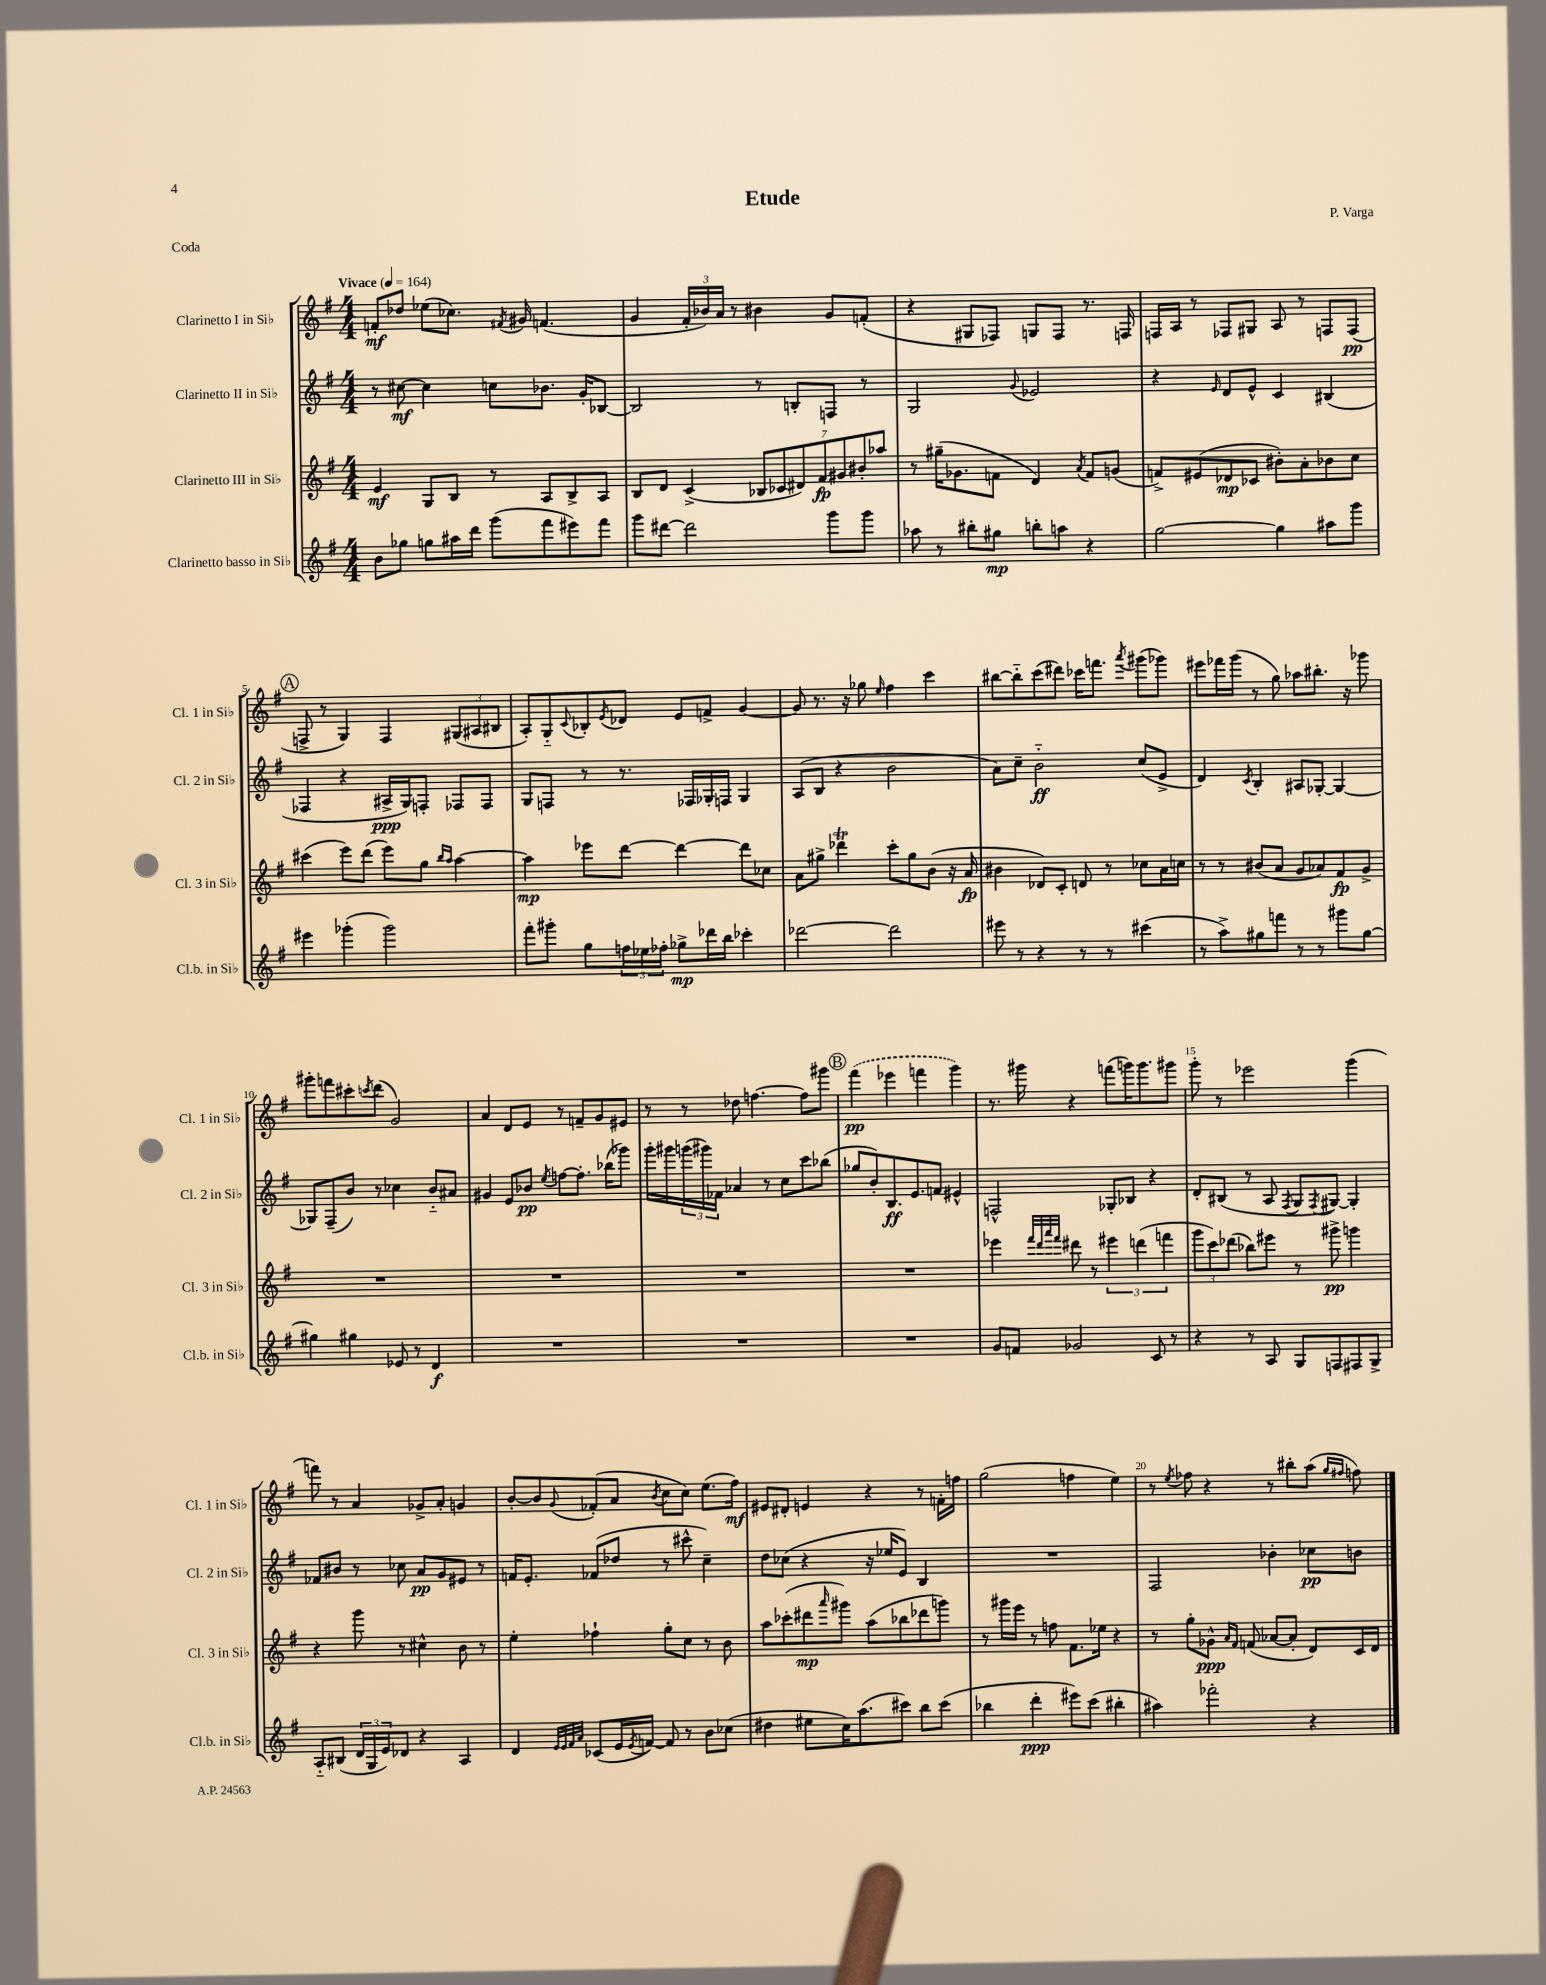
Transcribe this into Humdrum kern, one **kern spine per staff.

**kern	**kern	**kern	**kern
*staff4	*staff3	*staff2	*staff1
*clefG2	*clefG2	*clefG2	*clefG2
*k[f#]	*k[f#]	*k[f#]	*k[f#]
*M4/4	*M4/4	*M4/4	*M4/4
*MM164	*MM164	*MM164	*MM164
8b	4e	8r	8f'
8gg-	.	[8cc#	8dd-
8gg	8G	4cc#]	(8ee-
16aa#	8B	.	8.cc-)
16ddd	.	.	.
(8ggg	8r	8cc	.
.	.	.	8qf#
.	.	.	16g#
8fff#	8A	8.b-	(4.f
8eee#)	8B^	.	.
.	.	16g'	.
8fff#	8A	[8B-	.
=	=	=	=
8ggg	8B	2B-]	4g
[8ddd#	8d	.	.
2ddd#]	(4c^	.	24f#'
.	.	.	24b-)
.	.	.	24a
.	.	.	8r
.	14B-	8r	4b#
.	14c-	.	.
.	.	8B'	.
.	14d#)	.	.
.	14f#	.	.
8ggg	.	8F	8g
.	14g#	.	.
.	14b#'	.	.
8ggg	.	8r	(8f'
.	14aa-	.	.
=	=	=	=
8aa-	8r	2G	4r
8r	(16gg#~	.	.
.	8.g-	.	.
8bb#'	.	.	8G#
8gg#	8f	.	8F-)
.	.	8qqg	.
8bb'	4d)	2e-	8G
8aa	.	.	8F-
.	8qa	.	.
4r	8f	.	8.r
.	(8g	.	.
.	.	.	16F
=	=	=	=
[2gg	8f^)	4r	16F
.	.	.	16A
.	(8e#	.	8r
.	.	16qqe	.
.	8d-	8d	8F-
.	8c-	8e^^	8G#
4gg]	8b#')	4c	8A
.	8a'	.	8r
8aa#	8b-	(4B#	8F
8ggg	8cc	.	(8F
=	=	=	=
4eee#	(4ccc#	4F-	8F^
.	.	.	8r
(4ggg-'	8eee)	4r	4G)
.	(8ddd	.	.
2ggg-)	8eee)	16A#^	4F
.	.	16G)	.
.	8gg	8F'	.
.	16qqbb	.	.
.	16qqaa	.	.
.	[4aa	8F-	(12G#
.	.	.	12A#
.	.	8F-	.
.	.	.	12B#
=	=	=	=
8fff#'	4aa]	8G	8A')
8ggg#'	.	8F	8G'~
.	.	.	8qqc
8gg	8eee-	8r	8B-'
.	.	.	8qe
24ff	[8ddd	8.r	8d-
24ee-	.	.	.
24ff-'	.	.	.
8gg-^	4ddd_	.	8e
.	.	16F-	.
16ddd-	.	16G-'	8f^
16bb	.	16F	.
4ccc-'	8ddd]	4G-	[4g
.	8cc-	.	.
=	=	=	=
[2ddd-	8a	(8A	8g]
.	8gg#^	8B	8.r
.	4ddd-	4r	.
.	.	.	16r
.	.	.	8gg-
.	.	.	16qqee
2ddd-]	8ccc'	2b	4ff#
.	8gg#	.	.
.	(8b	.	4ccc
.	16r	.	.
.	16a	.	.
=	=	=	=
8eee#	4b#	8a)	[8bb#
8r	.	8cc~	8bb#'~]
4r	8d-)	2b'~	(8ccc
.	8c'	.	8ddd#)
8r	8d	.	16ccc-
.	.	.	8.fff
8r	8r	.	.
.	.	.	8qaaa
(4ccc#	8cc-	(8cc	(8ggg#
.	16a	8e^	8ggg-)
.	16cc	.	.
=	=	=	=
8r	8r	4d)	8eee#
8aa^)	8r	.	16fff-
.	.	.	(16ggg
.	.	8qc	.
8gg#	(8b#	4B'	8r
8fff	8a	.	8gg)
8r	8g	8A#	8aa-
8r	8a-)	[8G-'	8.bb#'
8ggg#	8f#	4G-_	.
.	.	.	16r
[8gg#	8g^	.	8ggg-
=	=	=	=
4gg#]	1r	8G-]	8ggg#'
.	.	(8F#~	8fff
4gg#	.	8b)	8ccc#'
.	.	.	8qccc
.	.	8r	(8ddd
8e-	.	4cc-	2g)
8r	.	.	.
4d	.	8b'~	.
.	.	8a#	.
=	=	=	=
1r	1r	4g#	4a
.	.	8e	8d
.	.	8b-	8e
.	.	8qee	.
.	.	[8ff	8r
.	.	8.ff']	8f~
.	.	.	8g
.	.	(16bb-	.
.	.	8ggg-)	8e#
=	=	=	=
1r	1r	16ggg'	8r
.	.	16ggg#	.
.	.	(24ggg	8r
.	.	24ggg#)	.
.	.	24f-	.
.	.	4a-	8dd-
.	.	.	[4.ff
.	.	8r	.
.	.	8cc	.
.	.	8ccc	8ff]
.	.	(8bb-	8ggg#
=	=	=	=
1r	1r	8gg-	(4fff#
.	.	8b')	.
.	.	8.B	4eee-
.	.	8.e	.
.	.	.	4fff
.	.	8f	.
.	.	4e#^^	4ggg)
=	=	=	=
8g	4eee-	2F^^	8.r
8f	.	.	.
.	.	.	16ggg#
.	32qqfff#	.	.
.	32qqddd	.	.
.	32qqaaa	.	.
.	32qqfff#	.	.
2g-	8ddd#	.	4r
.	8r	.	.
.	6eee#	8G-'	(8fff
.	.	8B-	16ggg)
.	(6ddd	.	.
.	.	.	8.ggg
8c	.	4r	.
.	6fff	.	.
8r	.	.	8ggg#
=	=	=	=
4r	12ggg	8d'	8ggg'
.	12ccc)	.	.
.	.	(8B#	8r
.	(12ddd-	.	.
8r	8bb-)	8r	2eee-
8A	8eee#	8A	.
.	.	8qF#	.
8G	8r	8G	.
.	.	8qF#	.
8F	8ggg#^	[8G#)	.
8F#	4ggg	4G#']	(4ggg
8G^	.	.	.
=	=	=	=
8A'~	4r	8f-	8fff)
(8B#	.	8b#	8r
24d	8ggg	8r	4a
24G	.	.	.
24e)	.	.	.
8d-	8r	8cc-	.
4r	4cc#^^	8a	8g-^
.	.	8g	8a'
4A	8b	8e#	4g
.	8r	8r	.
=	=	=	=
4d	4ee'	16f	[8b'
.	.	8.e'	.
.	.	.	8b]
32qqe	.	.	.
32qqe	.	.	.
32qqf#	.	.	.
32qqa	.	.	8qqg
(8c-	4ff-`	(8f-	(8f-'
16e	.	8dd-	8a
8qe	.	.	.
[16f)	.	.	.
.	.	.	8qb
8f]	8gg'	8r	8cc
8r	8cc	8ccc#^^	8cc)
8b	8r	4cc~)	(8.ee
(8cc-	8b	.	.
.	.	.	16ff#)
=	=	=	=
4dd#	8aa	8dd	8e#
.	(8ccc-'	(8cc-	8d#'
8ee#	8ddd#	4r	4e
.	16qqaaa	.	.
16cc)	8ggg#)	.	.
(8.aa	.	.	.
.	(8aa	16r	4r
.	.	16ee-	.
8ccc#)	8bb-	8e)	.
8bb	8ddd-	4B	8r
(8ccc#	8ggg)	.	16f'
.	.	.	16ff
=	=	=	=
4bb-	8r	1r	(2gg
.	16ggg#	.	.
.	16eee	.	.
4ddd'	8r	.	.
.	8ff	.	.
8eee#)	8.f#	.	4ff
(8ccc	.	.	.
.	16ee-	.	.
4bb#'	4r	.	4ee)
=	=	=	=
4aa#)	8r	2F#	8r
.	.	.	8qee
.	8gg'	.	8ff-
2fff-'	8g-^^	.	4r
.	16qqa	.	.
.	16qqf#	.	.
.	(8f	.	.
.	[8a-	4b-'	8r
.	8a-']	.	8bb#'
4r	8d)	8cc-	(8aa
.	.	.	16qqgg
.	.	.	16qqff#
.	16c	8b	8ff)
.	16d	.	.
==	==	==	==
*-	*-	*-	*-
